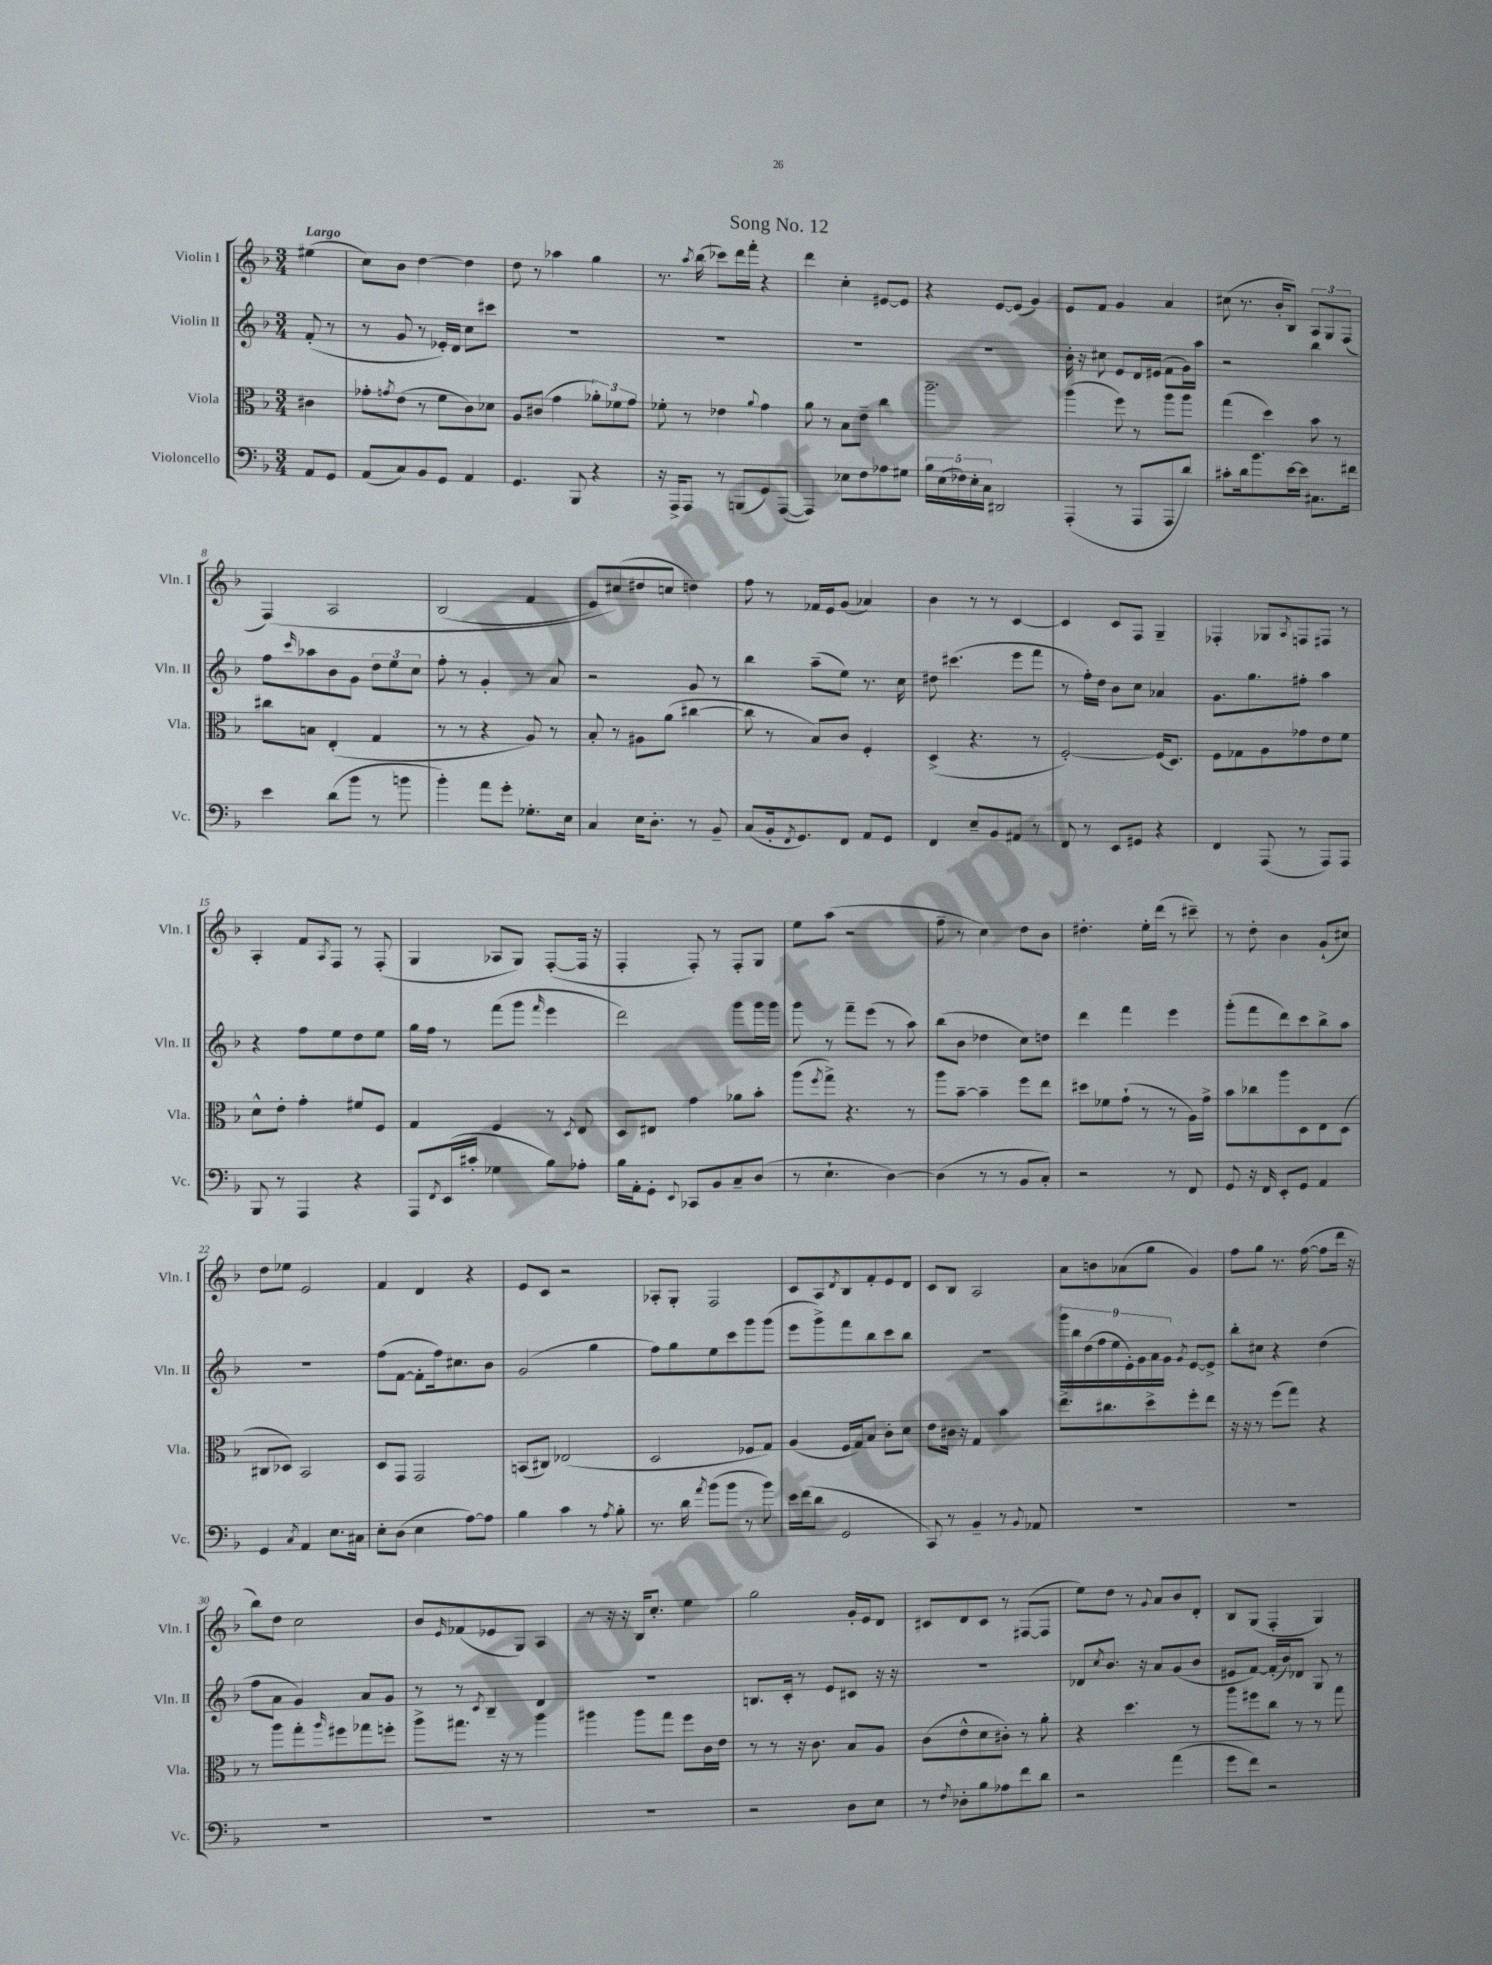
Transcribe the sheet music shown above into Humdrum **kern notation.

**kern	**kern	**kern	**kern
*staff4	*staff3	*staff2	*staff1
*clefF4	*clefC3	*clefG2	*clefG2
*k[b-]	*k[b-]	*k[b-]	*k[b-]
*M3/4	*M3/4	*M3/4	*M3/4
8AA	4c#	(8f'	(4ee#
8GG	.	8r	.
=	=	=	=
(8AA	8g-'	8r	8cc)
.	8qg	.	.
8C)	(8e	8g	8b-
8BB-	8r	8r	[4dd
8GG	8f	16e-')	.
.	.	16d	.
4AA	8c)	8cc	4dd]
.	8d-	8ccc#	.
=	=	=	=
4.GG	8A	2.r	8dd
.	(8c#	.	8r
.	4g	.	4aa-
8BBB-	.	.	.
4r	12a-')	.	4gg
.	12f-	.	.
.	12g	.	.
=	=	=	=
16r	8f-'	2.r	8.r
16AAA^	.	.	.
8AAA	8r	.	.
.	.	.	8qaa
.	.	.	(16bb-
8r	4e-	.	8ccc-)
(8BBB	.	.	16ddd
.	.	.	16fff'
.	8qqa	.	.
8GG)	4g	.	4r
([8AAA	.	.	.
=	=	=	=
4AAA])	8a	2.r	4ddd
.	8r	.	.
8E-	8B-	.	4cc'
8F	8e~	.	.
8A-	4cc	.	[8e#
8G#	.	.	8e#]
=	=	=	=
20B-	2.aa~	2.r	4r
(20E	.	.	.
20F-)	.	.	.
20E'	.	.	.
20C	.	.	.
2DD#	.	.	[8e
.	.	.	(8e]
.	.	.	4g)
=	=	=	=
(4AAA'	(4aa	16b-'	8e
.	.	16r	.
.	.	8cc#	8f
8r	8ff)	8e	4g
8AAA	8r	16d	.
.	.	(16e#	.
8AAA	8aa	8f	4a
8d)	8aa	16g)	.
.	.	16aa	.
=	=	=	=
8c#'	(4gg	2r	(8cc#
16d	.	.	8.r
8.b-	.	.	.
.	4dd)	.	.
.	.	.	16b-'
[16e	.	.	8B-)
16e]	.	.	.
8.C#	8b-	4bb-	12A
.	.	.	12G
.	8r	.	.
.	.	.	(12F
16f#	.	.	.
=	=	=	=
4e	8cc#	8ff	&(4F)
.	.	16qqccc	.
.	8B	8aa-	.
(8d	(4E'	8b-	2A
8b-	.	8g	.
8r	4G	12dd	.
.	.	12ee	.
8b	.	.	.
.	.	12cc	.
=	=	=	=
4b-')	8r	8ff'	(2B-
.	8r	8r	.
8a	4r	4g'	.
8g'	.	.	.
8.G-'	8A)	8r	4f
.	8r	8a	.
16E	.	.	.
=	=	=	=
4C	8B-'	2r	8e)
.	8r	.	(8cc#&)
16E	8A#	.	8dd#
8.D'	.	.	.
.	(8a	.	8cc
8r	[4cc#	8g	4dd)
8BB-~	.	8r	.
=	=	=	=
(8C	8cc#]	4bb-	8ff
16BB-'	8r	.	8r
8qFF	.	.	.
8.GG)	.	.	.
.	8B-)	(8aa~	16f-
.	.	.	16e
8FF	8c	8ee)	(8g
8AA	4F'	8.r	4a-)
8GG	.	.	.
.	.	16cc	.
=	=	=	=
4FF	(4D^	8dd#	4b-
.	.	(4.ccc#	.
8E~	4.r	.	8r
8BB-	.	.	8r
8AA#	.	8eee	[4c
8r	8r	8fff	.
=	=	=	=
8FF	[2F')	8r	4c]
8r	.	16ff')	.
.	.	16dd	.
8EE	.	8b-	8c
8GG#	.	8cc	8F
4r	(16F]	4a-	4G~
.	8.D)	.	.
=	=	=	=
4FF	8F	8.g	4F-'
.	8G-	.	.
.	.	8.gg	.
(8AAA	8A	.	8G-
.	.	.	8qA
8r	8g-	8ff#'	8F
8AAA)	8e	4aa	8F#
8AAA	8f	.	8r
=	=	=	=
8BBB-	8d^^	4r	4A'
8r	8e'	.	.
4AAA	4g'	8ff	8f
.	.	.	8qA
.	.	8ee	8F
4r	8f#	8dd	8r
.	8F	8ee	(8F'
=	=	=	=
8AAA	4G	16gg	4G
.	.	16ff	.
8qFF	.	.	.
(16EE	.	8r	.
16c#'	.	.	.
4G-	4F	(8fff	8A-
.	.	8ggg	8G)
.	.	16qqfff	.
8B-)	8r	4eee	([8F'
.	8qD	.	.
8A-'	8E	.	16F]
.	.	.	16r
=	=	=	=
16B-	8D	2ddd)	4F'
16AA'	.	.	.
8GG'	8E#	.	.
8qqEE	.	.	.
8CC-	4g	.	8F')
8BB-	.	.	8r
8C~	8a-	8ggg	8F'
(8D	8b-'	16ggg	8G
.	.	16ggg	.
=	=	=	=
8r	(8aa	8ggg	8ee
.	8qff	.	.
4.E`	8gg^)	8r	(8aa
.	4.r	8fff~	2r
.	.	(8eee	.
[4D)	.	8r	.
.	8r	8aa)	.
=	=	=	=
(4D]	8aa	(8bb-	8ff~
.	[8b-~	8b-	8r
8r	4b-~]	4dd-	4cc)
8r	.	.	.
8BB-	8ff	8cc)	8dd
8C')	8ee	8dd	8b-
=	=	=	=
2r	8dd#	4ddd	4.dd#'
.	8f-	.	.
.	(8g`	4fff	.
.	8r	.	16ee'
.	.	.	(16ddd
8r	8r	4eee	8r
8FF	16A)	.	8ccc#~)
.	16g^	.	.
=	=	=	=
8GG	8b-	(8ggg'	8r
16r	8cc-	8fff	8dd'
16FF	.	.	.
8EE'	8aa	8ddd)	4b-
8GG	8D	8ccc	.
4AA	8E	8bb-^	(8g`
.	(8D	8aa	8cc#)
=	=	=	=
4GG	8C#	2.r	8dd
.	8D-)	.	8ee-
8qC	.	.	.
4AA	2BB-	.	2e
8.E	.	.	.
16C#	.	.	.
=	=	=	=
8E'	8D	(8ff	4f
(8D	8GG	[8f	.
4E	2GG	8f']	4d
.	.	16ff)	.
.	.	8.cc#	.
[8A)	.	.	4r
8A]	.	8b-	.
=	=	=	=
4B-	(8BB	(2g	8e
.	8C#)	.	8c
4c	(2E-	.	2r
8r	.	4gg	.
8qA	.	.	.
8B-'	.	.	.
=	=	=	=
8.r	2D	8ff)	8A-'
.	.	8gg	8G'
16d	.	.	.
8qa	.	.	.
(8b-	.	8ee	2F
8b-	.	8ccc	.
8r	8F-	8ggg	.
8b-)	8G)	(8ggg	.
=	=	=	=
16e	(4A	8eee	8c
(16f	.	.	.
8d	.	8ggg^)	8A
.	.	.	8qd
2GG	16F	8fff	8B-
.	16G)	.	.
.	8B-	8bb-	8f'
.	8c'	8ccc	8e
.	8d	8bb-	8d
=	=	=	=
8CC)	8e	2.r	8c
8r	16c#	.	8B-
.	16r	.	.
4BB-~	4G	.	2A
8r	4b-	.	.
8qqBB-	.	.	.
8AA-	.	.	.
=	=	=	=
2.r	8.ee^	18ggg	8a
.	.	18bb-	.
.	.	(18dd	.
.	.	.	8b
.	.	18ff	.
.	8.cc#	.	.
.	.	18ee	.
.	.	.	(8a-
.	.	18e')	.
.	.	18g	.
.	8dd^	.	8gg
.	.	18a	.
.	.	18g	.
.	.	8qg	.
.	8ff'	[8e	4g)
.	8ee	8e^]	.
=	=	=	=
2.r	16r	8bb-'	8ff
.	16r	.	.
.	8r	8cc#	8gg
.	(8ff	4r	8.r
.	8gg)	.	.
.	.	.	([16ff
.	4r	(4dd	8ff]
.	.	.	16ddd
.	.	.	16r
=	=	=	=
2.r	8r	8ff	8bb-)
.	8aa	8a	8dd
.	8gg'	4g)	2cc
.	16qqaa	.	.
.	8ff#	.	.
.	8gg-	8a	.
.	8ff'	8g	.
=	=	=	=
2.r	8aa^	8r	8b-
.	.	.	16qqe
.	8.gg#	8r	(8f-
.	.	8qc	.
.	.	4B-~	8e-
.	16r	.	.
.	8r	.	8G)
.	4aa	4d	4A
=	=	=	=
2.r	4aa#	2.r	8r
.	.	.	16r
.	.	.	16r
.	8aa#	.	16B-
.	.	.	8.cc'
.	8gg	.	.
.	8ff	.	4ee
.	16c	.	.
.	16e	.	.
=	=	=	=
2r	8r	8.B	2gg
.	8r	.	.
.	.	16c'	.
.	16r	8r	.
.	8.c	.	.
.	.	8e	.
8D	8B-	8c#	16g'
.	.	.	16e
8E	8A	16r	8d
.	.	16r	.
=	=	=	=
8r	(8c	2.r	8c#
8qF	.	.	.
8D-'	8e^^	.	8d
8B-	8d	.	8c#
8A-	8c#')	.	8r
8f	8r	.	([8F#
8d	8a'	.	8F#]
=	=	=	=
2r	4r	8d-	8ee)
.	.	8qcc	.
.	.	8.b-	8dd
.	4.dd	.	8r
.	.	16r	.
.	.	.	8qqg
.	.	8a	8a
(4a	.	(8g	8b-
.	8r	8b-	8d'
=	=	=	=
8g	8aa	8e#	8B-
8f)	8ff#	[8f)	(8G
2r	8cc	(16f']	4F'
.	.	16b-)	.
.	8r	8d-	.
.	8r	8G	4G)
.	8gg	8r	.
==	==	==	==
*-	*-	*-	*-
